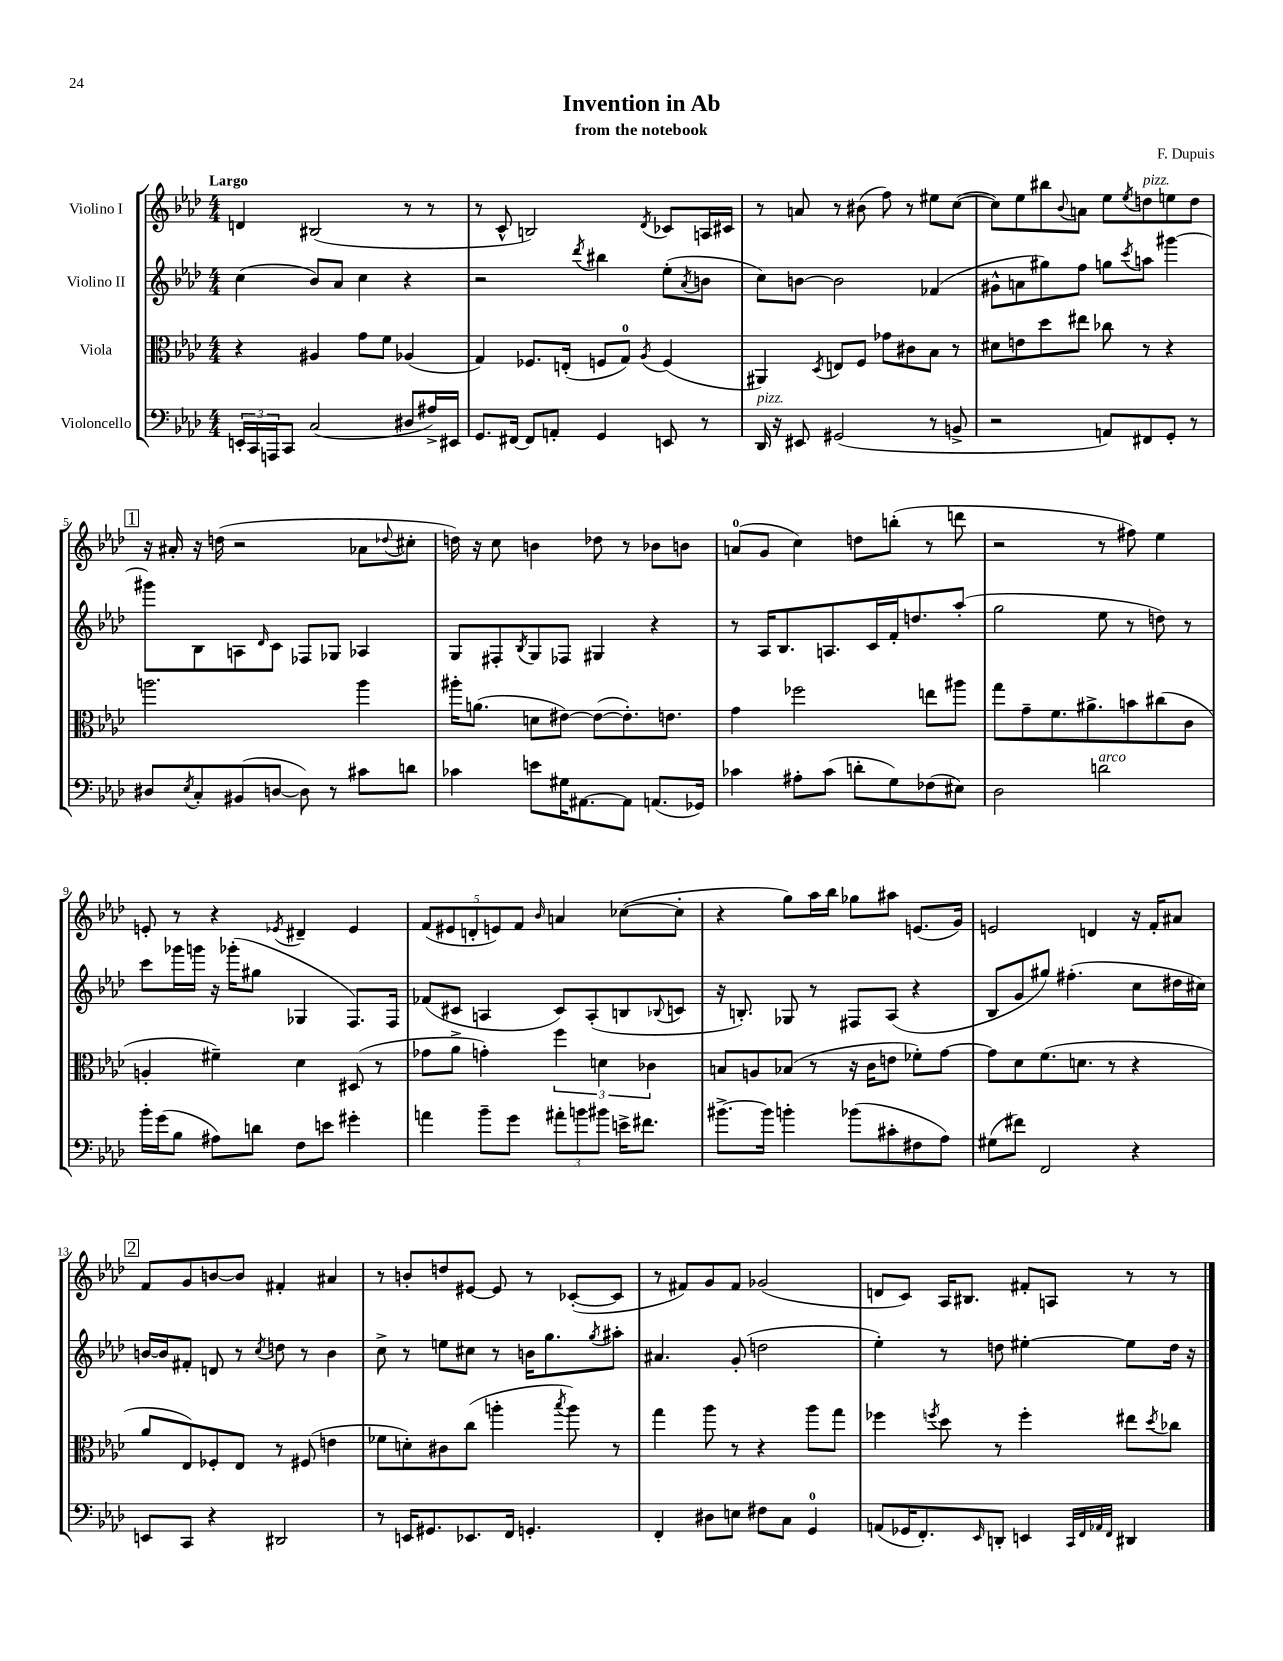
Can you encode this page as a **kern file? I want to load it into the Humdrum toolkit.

**kern	**kern	**kern	**kern
*staff4	*staff3	*staff2	*staff1
*clefF4	*clefC3	*clefG2	*clefG2
*k[b-e-a-d-]	*k[b-e-a-d-]	*k[b-e-a-d-]	*k[b-e-a-d-]
*M4/4	*M4/4	*M4/4	*M4/4
24EE'/LL	4r	(4cc\	4d/
24CC/	.	.	.
24AAA/J	.	.	.
8CC/J	.	.	.
(2C/	4A#/	8b-/L)	(2B#/
.	.	8a-/J	.
.	8g\L	4cc\	.
.	8f\J	.	.
8D#/L	(4A-/	4r	8r
16A#^/L)	.	.	8r
16EE#/JJ	.	.	.
=	=	=	=
8.GG/L	4G/)	2r	8r
.	.	.	8c^^/
[16FF#/Jk	.	.	.
8FF#/]L	8.F-/L	.	2B/)
8AA'/J	.	.	.
.	(16E'/Jk	.	.
.	.	8qddd-/	.
4GG/	8F/L	4bb#\	.
.	8G/J)	.	.
.	8qA-/	.	8qd-/
8EE/	(4F/	(8ee-'\L	8c-/L
.	.	8qa-/	.
8r	.	8b\J	16A/L
.	.	.	16c#/JJ
=	=	=	=
16DD-/	4AA#/)	8cc\L)	8r
16r	.	.	.
8EE#/	.	[8b\J	8a/
.	8qD-/	.	.
(2GG#/	8E/L	2b\]	8r
.	8F/J	.	(8b#\
.	8g-\L	.	8ff\)
.	8c#\	.	8r
8r	8B-\J	(4f-/	8ee#\L
8BB^/	8r	.	([8cc\J
=	=	=	=
2r	8d#\L	8g#^^\L	8cc\]L)
.	8e\	8a\	8ee-\
.	8dd-\	8gg#\)	8bb#\
.	.	.	8qqb-/
.	8ee#\J	8ff\J	8a\J
8AA/L)	8cc-\	8gg\L	8ee-\L
.	.	8qccc/	8qee-/
8FF#/	8r	8aa\J	8dd\
8GG'/J	4r	[4ggg#\	8ee\
8r	.	.	8dd\J
=	=	=	=
8D#/L	2.aa\	8ggg#\]L	16r
.	.	.	16a#'/
8qE-/	.	.	.
8C'/	.	8B-\	16r
.	.	.	(16dd\
(8BB#/	.	8A\	2r
.	.	16qqd-/	.
[8D/J	.	8c\J	.
8D\])	.	8F-/L	.
8r	.	8G-/J	.
8c#\L	4aa\	4A-/	8a-\L
.	.	.	8qqdd-/
8d\J	.	.	8cc#'\J
=	=	=	=
4c-\	16aa#'\LK	8G/L	16dd\)
.	(8.a\J	.	16r
.	.	8F#'/	8cc\
.	.	8qB-/	.
8e\L	8d\L	8G/	4b\
16G#\K	[8e#\J)	8F-/J	.
[8.AA#\	.	.	.
.	(8e#\_L	4G#/	8dd-\
8AA#\]J	8.e#'\])	.	8r
(8.AA/L	.	4r	8b-\L
.	8.e\J	.	.
.	.	.	8b\J
16GG-/Jk)	.	.	.
=	=	=	=
4c-\	4g\	8r	(8a/L
.	.	16A-/LK	8g/J
.	.	8.B-/	.
8A#'\L	2ff-\	.	4cc\)
(8c-\J	.	8.A/	.
8d'\L	.	.	8dd\L
.	.	16c/L	.
8G\)	.	16f'/J	(8bb'\J
.	.	8.dd/	.
(8F-\	8ee\L	.	8r
8E#\J)	8aa#\J	(8aa-'/J	8ddd\
=	=	=	=
2D-\	8gg\L	2gg\	2r
.	8g~\	.	.
.	8.f\	.	.
.	8.a#^\	.	.
2d\	.	8ee-\	8r
.	8b\	8r	8ff#\)
.	(8cc#\	8dd\)	4ee-\
.	8c\J	8r	.
=	=	=	=
16b-'\LL	4A'/	8ccc\L	8e'/
(16g\J	.	.	.
8B-\J	.	16ggg-\L	8r
.	.	16ggg\JJ	.
8A#\L)	4f#~\)	16r	4r
.	.	(16ggg-'\LK	.
8d\J	.	8gg#\J	.
.	.	.	8qe-/
8F\L	4d-\	4G-/	4d#~/
8e\J	.	.	.
4g#'\	(8D#/	8.F/L)	4e-/
.	8r	.	.
.	.	16F/Jk	.
=	=	=	=
4a\	8g-\L	(8f-/L	(10f/L
.	.	.	10e#/
.	8a-^\J	8c#/J	.
.	.	.	10d'/
8b-~\L	4g'\)	4A/	.
.	.	.	10e/)
8g\J	.	.	.
.	.	.	10f/J
.	.	.	16qqb-/
12a#'\L	6ff\	8c#/L)	4a/
12b\	.	.	.
.	.	(8A'/	.
12b#\J	6d\	.	.
16e^\LK	.	8B/	([8cc-\L
8.f#\J	.	.	.
.	6c-\	.	.
.	.	8qqB-/	.
.	.	8c/J	8cc-'\]J
=	=	=	=
[8.b#^\L	8B/L	16r	4r
.	.	8.B'/)	.
.	8A/	.	.
16b#\]Jk	.	.	.
4b'\	(8B-/J	8G-/	8gg\L)
.	8r	8r	16aa-\L
.	.	.	16bb-\JJ
(8b-\L	16r	8F#/L	8gg-\L
.	16c\LK	.	.
8c#'\	8e\J	(8A-/J	8aa#\J
8F#\	8f-'\L)	4r	(8.e/L
8A-\J)	[8g\J	.	.
.	.	.	16g/Jk)
=	=	=	=
(8G#\L	8g\]L	8B-/L	2e/
8f#\J)	8d-\	8g/	.
2FF/	(8.f\	8gg#/J)	.
.	.	(4.ff#'\	.
.	8.d\J	.	.
.	.	.	4d/
.	8r	.	.
4r	4r	8cc\L	16r
.	.	.	16f'/LK
.	.	16dd#\L	8a#/J
.	.	16cc#\JJ)	.
=	=	=	=
8EE/L	8a-/L	[16b/LL	8f/L
.	.	16b/]J	.
8CC/J	8E-/)	8f#'/J	8g/
4r	8F-'/	8d/	[8b/
.	8E-/J	8r	8b/]J
.	.	8qcc/	.
2DD#/	8r	8dd\	4f#'/
.	(8F#/	8r	.
.	4e\	4b\	4a#/
=	=	=	=
8r	8f-\L	8cc^\	8r
16EE/LK	8d'\)	8r	8b'/L
8.GG#/	.	.	.
.	8c#\	8ee\L	8dd/
8.EE-/	(8cc\J	8cc#\J	[8e#/J
.	4aa'\	8r	8e#/]
16FF/Jk	.	.	.
4.GG'/	.	16b\LK	8r
.	.	8.gg\	.
.	8qbb-/	.	.
.	8aa\)	.	([8c-'/L
.	.	8qgg/	.
.	8r	8aa#'\J	8c-/]J
=	=	=	=
4FF'/	4gg\	4.a#/	8r
.	.	.	8f#/L)
8D#\L	8aa-\	.	8g/
8E\J	8r	(8g'/	8f#/J
8F#\L	4r	2dd\	(2g-/
8C\J	.	.	.
4GG/	8aa-\L	.	.
.	8gg\J	.	.
=	=	=	=
(8AA/L	4ff-\	4ee-'\)	8d/L
16GG-/K	.	.	8c/J)
8.FF'/)	.	.	.
.	8qff/	.	.
.	8dd-\	8r	16A-/LK
.	.	.	8.B#/J
16qqEE-/	.	.	.
8DD'/J	8r	8dd\	.
4EE/	4ff'\	[4ee#'\	8f#'/L
.	.	.	8A/J
32qqCC/LLL	.	.	.
32qqFF/	.	.	.
32qqAA-/	.	.	.
32qqFF/JJJ	.	.	.
4DD#/	8ee#\L	8ee#\]L	8r
.	8qdd-/	.	.
.	8cc-\J	16dd\Jk	8r
.	.	16r	.
==	==	==	==
*-	*-	*-	*-
